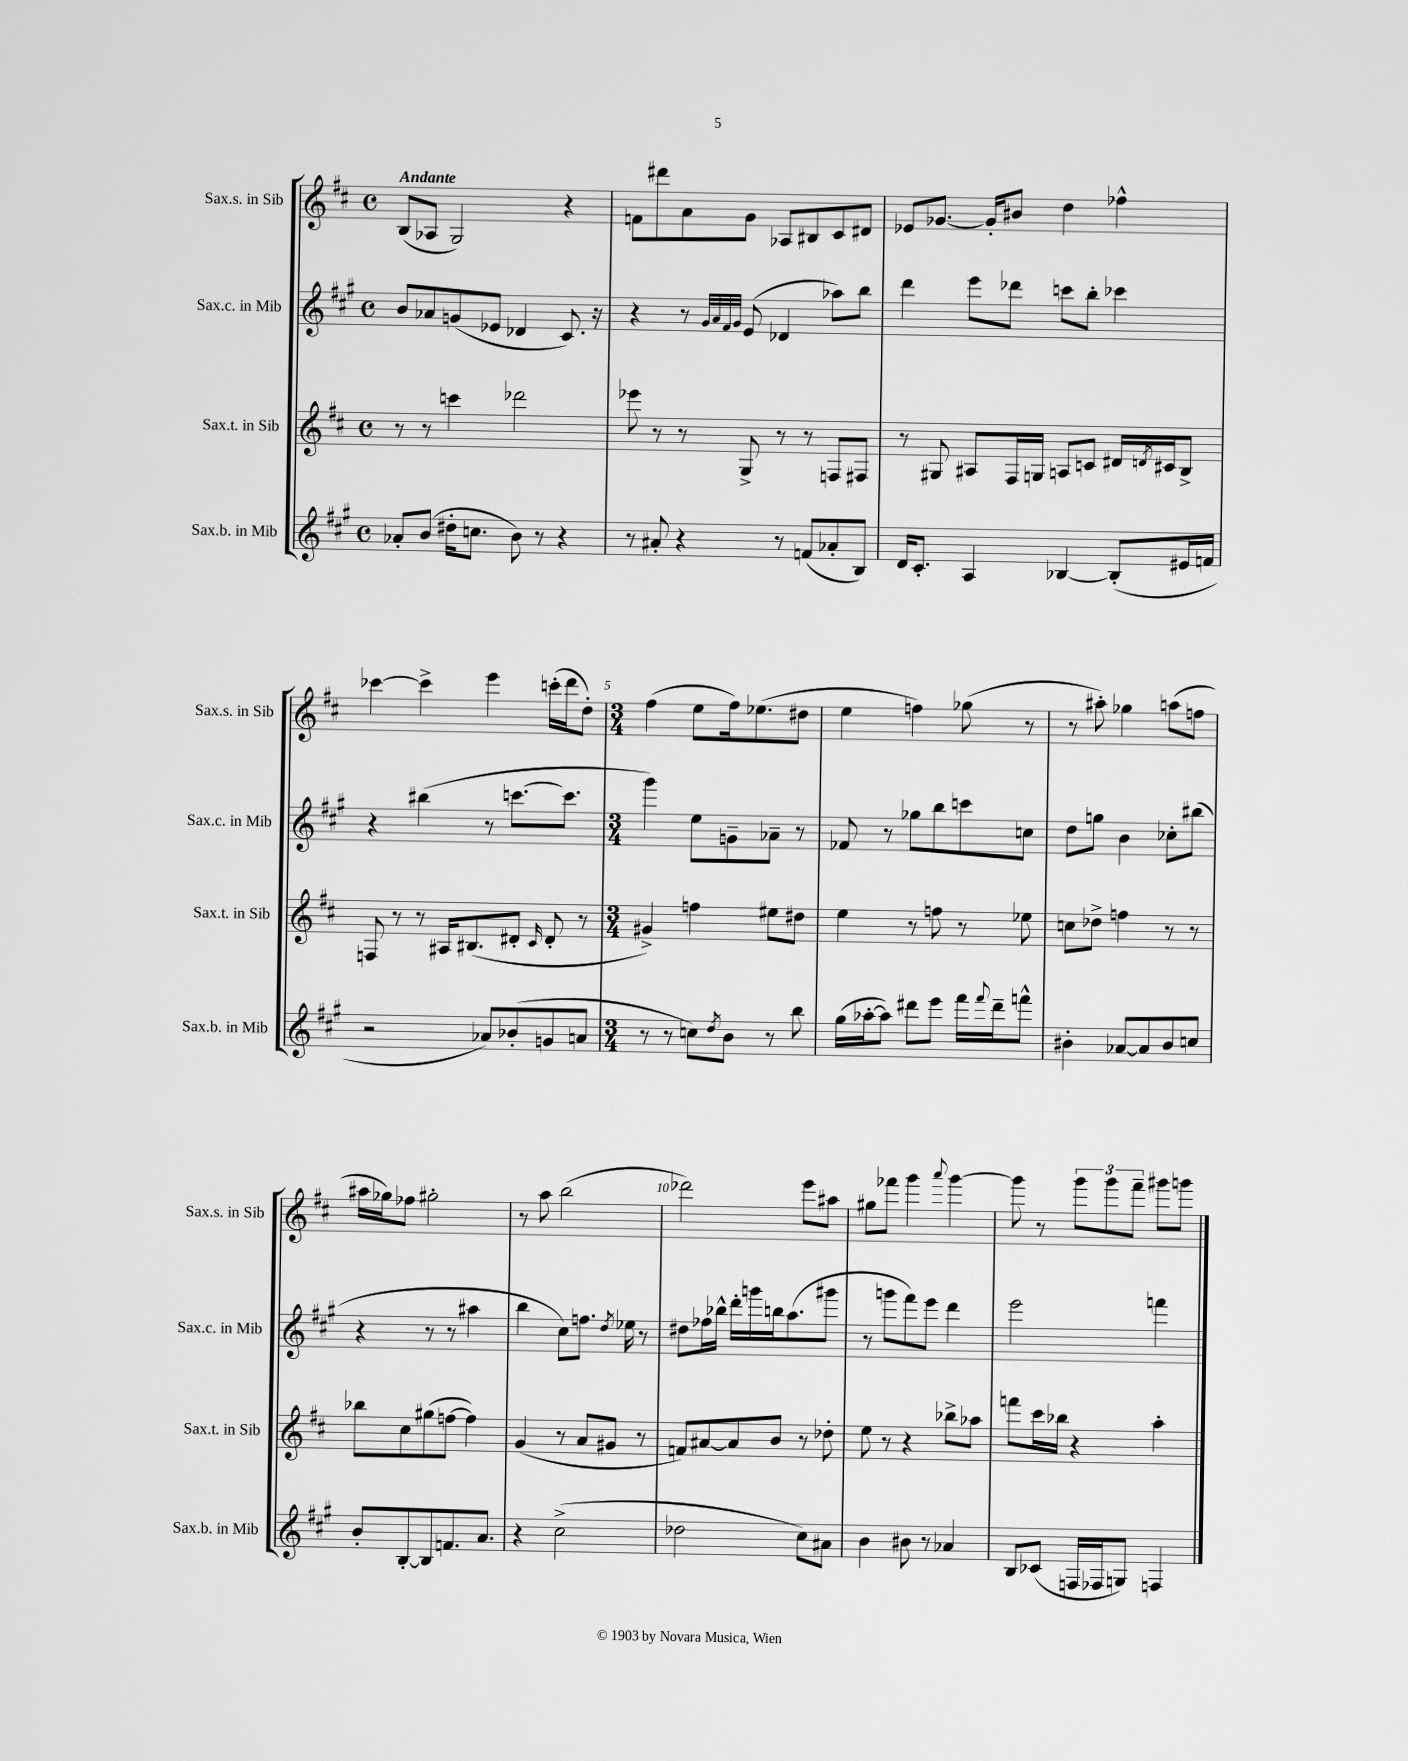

**kern	**kern	**kern	**kern
*staff4	*staff3	*staff2	*staff1
*clefG2	*clefG2	*clefG2	*clefG2
*k[f#c#g#]	*k[f#c#]	*k[f#c#g#]	*k[f#c#]
*M4/4	*M4/4	*M4/4	*M4/4
*met(c)	*met(c)	*met(c)	*met(c)
8a-'	8r	8b	(8B
(8b	8r	8a-	8A-
16dd#'	4ccc	(8g	2G)
8.cc	.	.	.
.	.	8e-	.
8b)	2ddd-	4d-	.
8r	.	.	.
4r	.	8.c#)	4r
.	.	16r	.
=	=	=	=
8r	8eee-	4r	8f
8a#'	8r	.	8ddd#
4r	8r	8r	8a
.	.	32qqg#	.
.	.	32qqa	.
.	.	32qqf#	.
.	.	32qqg#	.
.	8G^	(8e	8g
8r	8r	4d-	8A-
(8f	8r	.	8B#
8a-'	8F	8aa-)	8c#
8B)	8F#	8bb	8d#
=	=	=	=
16d	8r	4ddd	8e-
8.c#'	.	.	.
.	8G#	.	[8.g-
4A	8A#	8eee	.
.	.	.	16g-']
.	16F#	8ddd-	8b#
.	16G	.	.
[4B-	8A	8ccc	4dd
.	8c	8bb'	.
(8B-']	16d#	4ccc-	4ff-^^
.	8qd	.	.
.	16c#	.	.
16e#	8B^	.	.
16f	.	.	.
=	=	=	=
2r	8F	4r	[4ccc-
.	8r	.	.
.	8r	(4bb#	4ccc-^]
.	16A#	.	.
.	(8.B#	.	.
8a-)	.	8r	4eee
(8b-'	8d#'	[8.ccc	.
.	16qqc#	.	.
8g	8d#'	.	(16ccc'
.	.	8.ccc]	16ddd
8a	8r	.	8dd')
=	=	=	=
*M3/4	*M3/4	*M3/4	*M3/4
8r	4g#^)	4ggg#)	(4ff#
8r	.	.	.
8cc)	4ff	8ee	8ee
8qdd	.	.	.
8b	.	8g~	16ff#)
.	.	.	(8.ee-
8r	8ee#	8a-~	.
8bb	8dd#	8r	8dd#
=	=	=	=
(16gg#	4ee	8f-	4ee
[16aa-'	.	.	.
8aa-])	.	8r	.
8ddd#	8r	8gg-	4ff)
8eee	8ff	8bb	.
16fff#	8r	8ccc	(8gg-
8qqfff#	.	.	.
16ddd#~	.	.	.
8fff^^	8ee-	8cc	8r
=	=	=	=
4b#'	8cc	8dd	8r
.	8dd-^	8gg	8aa#')
[8a-	4ff	4b	4gg-
8a-]	.	.	.
8b#	8r	8cc-'	(8aa
8cc	8r	(8bb#	8ff
=	=	=	=
8b'	8bb-	4r	16aa#
.	.	.	16gg-)
[8B'	8cc#	.	8ff-
8B]	(8gg#	8r	2gg#'
8.f	[8ff	8r	.
.	4ff])	4aa#	.
8.a	.	.	.
=	=	=	=
4r	(4g	4bb	8r
.	.	.	8aa
(2cc#^	8r	8cc#)	(2bb
.	8a	8.ff	.
.	8g#	.	.
.	.	8qdd	.
.	.	16ee-	.
.	8r	8r	.
=	=	=	=
2dd-	8f)	8dd#	2ddd-)
.	[8a#	16ff-	.
.	.	16bb-^^	.
.	8a#]	16ddd'	.
.	.	16ggg	.
.	8b	16bb	.
.	.	(8.aa	.
8cc#)	8r	.	8eee
8a#	8dd-'	8ggg#	8aa#
=	=	=	=
4b	8ee	8r	8gg#
.	8r	8ggg	8fff-
8b#	4r	8fff#)	4ggg
8r	.	8eee	.
.	.	.	8qqaaa
4a-	8bb-^	4ddd	[4ggg
.	8aa-	.	.
=	=	=	=
8B	8fff	2eee	8ggg]
(8c-	16ccc#	.	8r
.	16bb-	.	.
16F	4r	.	12ggg
16F-	.	.	.
.	.	.	12ggg
8G)	.	.	.
.	.	.	12fff#~
4F	4aa'	4fff	8ggg#
.	.	.	8ggg
==	==	==	==
*-	*-	*-	*-
